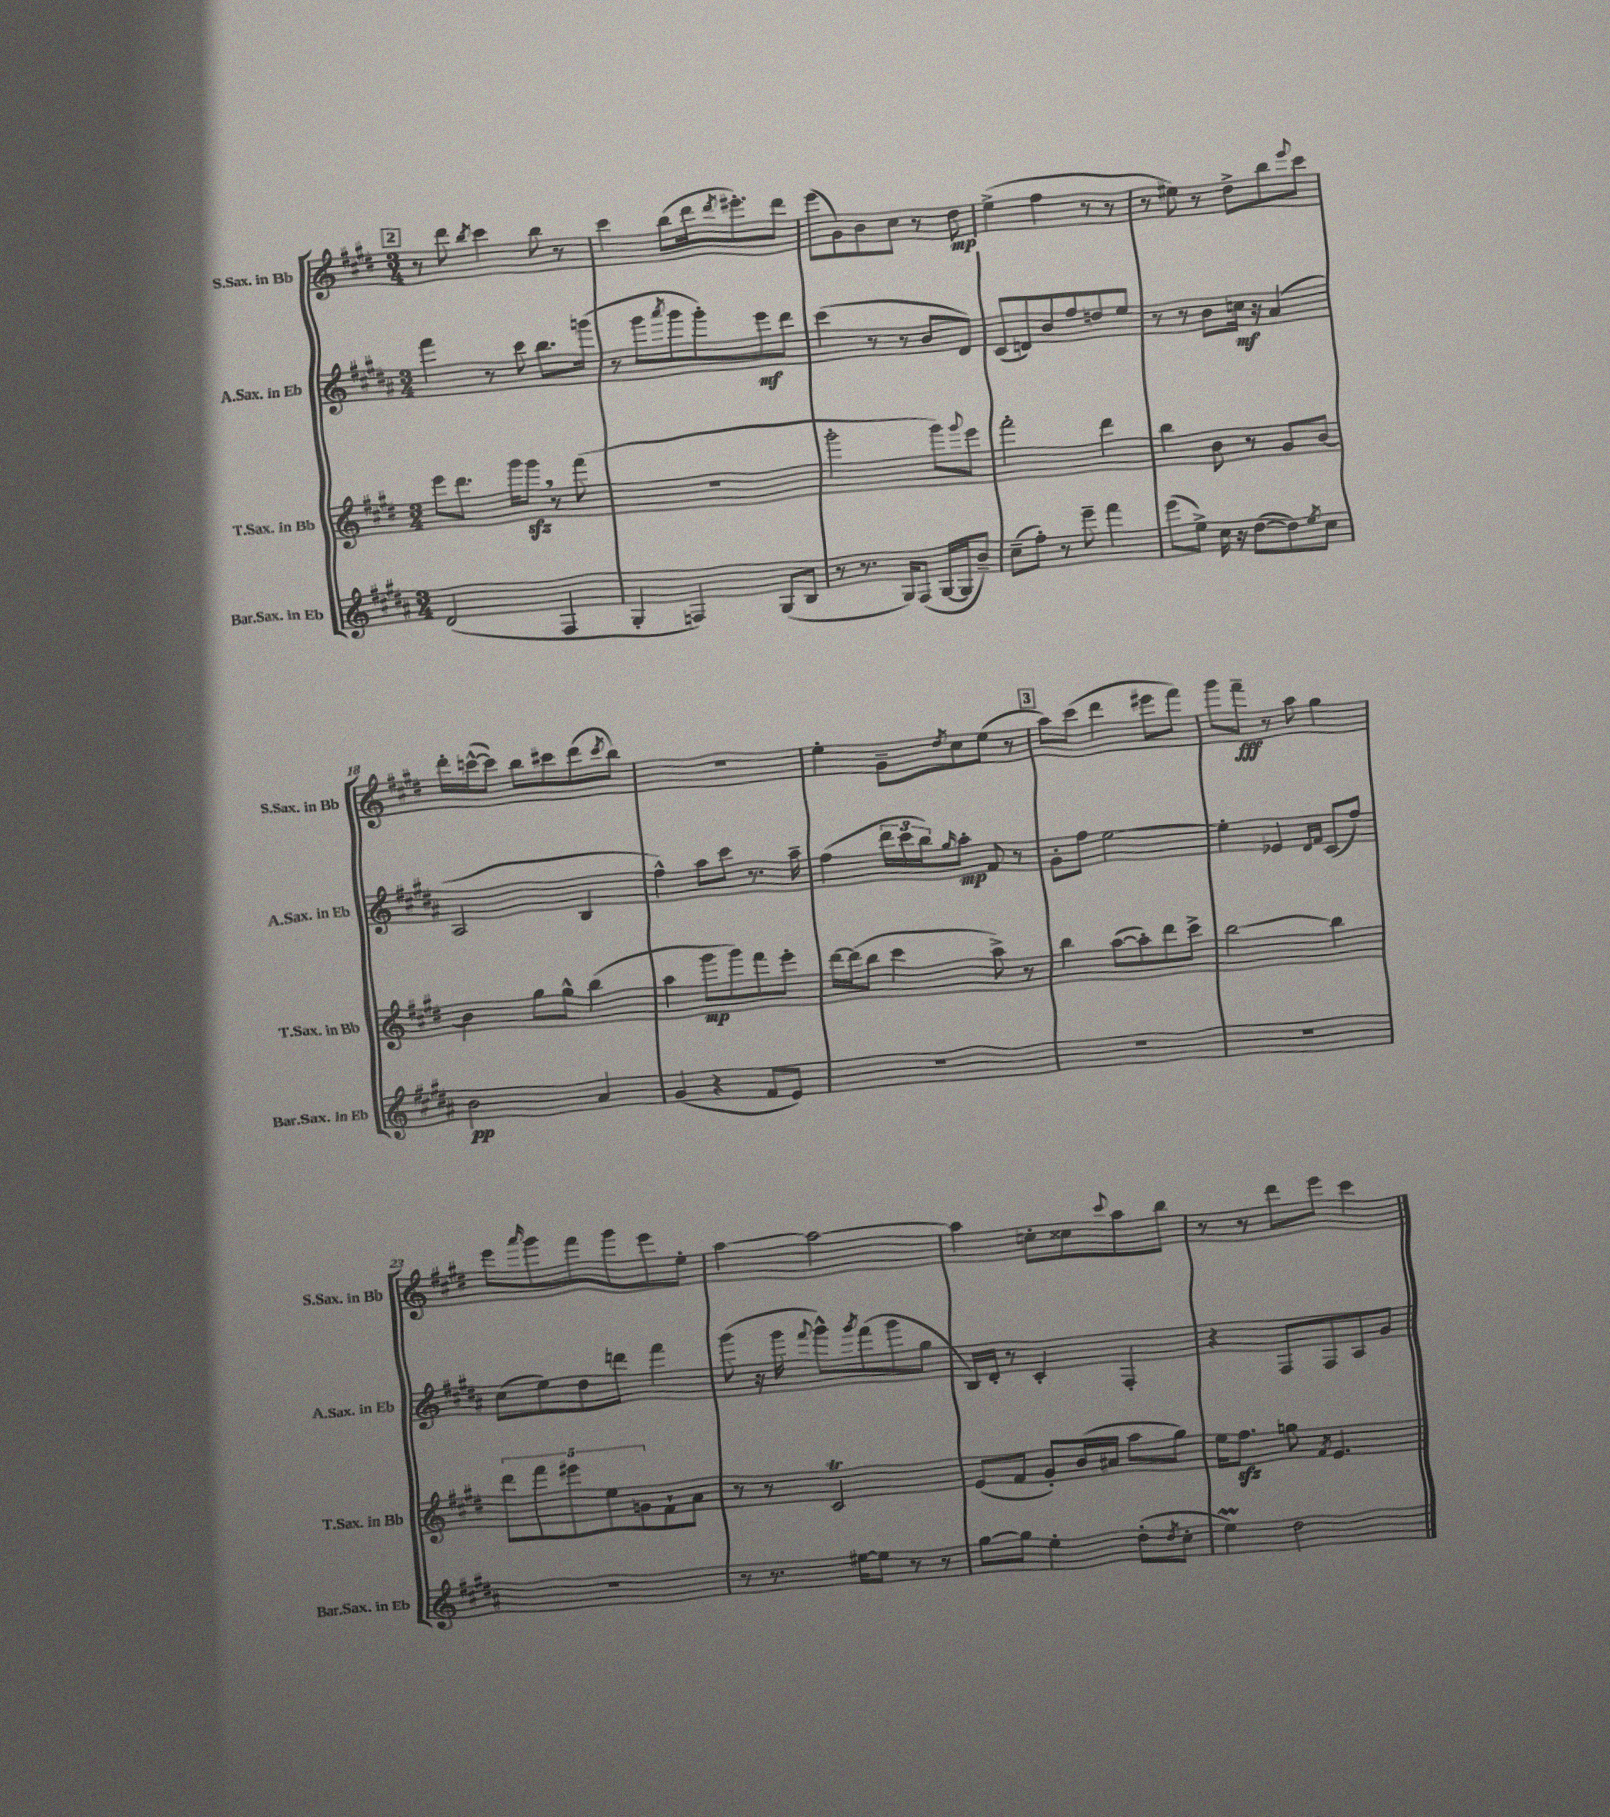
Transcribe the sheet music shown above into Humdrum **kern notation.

**kern	**dynam	**kern	**dynam	**kern	**dynam	**kern	**dynam
*part4	*part4	*part3	*part3	*part2	*part2	*part1	*part1
*staff4	*staff4	*staff3	*staff3	*staff2	*staff2	*staff1	*staff1
*I"Bar.Sax. in Eb	*	*I"T.Sax. in Bb	*	*I"A.Sax. in Eb	*	*I"S.Sax. in Bb	*
*I'Bar.Sax. in Eb	*	*I'T.Sax. in Bb	*	*I'A.Sax. in Eb	*	*I'S.Sax. in Bb	*
*clefG2	*	*clefG2	*	*clefG2	*	*clefG2	*
*k[f#c#g#d#a#]	*	*k[f#c#g#d#]	*	*k[f#c#g#d#a#]	*	*k[f#c#g#d#]	*
*M3/4	*	*M3/4	*	*M3/4	*	*M3/4	*
!!LO:REH:place=s1:t=2
=13	=13	=13	=13	=13	=13	=13	=13
(2d#/	.	8eee\L	.	4fff#\	.	8r	.
.	.	8.ddd#\J	.	.	.	8ddd#\	.
.	.	.	.	.	.	8qbb/	.
.	.	.	.	8r	.	4ccc#\	.
.	.	16ggg#\KL	.	.	.	.	.
.	.	8ggg#zz,\J	.	8ccc#\	.	.	.
4F#/	.	8r	.	8.bb\L	.	8bb\	.
.	.	(8fff#\	.	.	.	8r	.
.	.	.	.	(16gggn\Jk	.	.	.
=14	=14	=14	=14	=14	=14	=14	=14
4G#'/	.	2.r	.	8r	.	4ccc#\	.
.	.	.	.	8ggg#\L	.	.	.
.	.	.	.	8qaaa#/	.	.	.
4Fn/)	.	.	.	8ggg#\	.	(8bb\L	.
.	.	.	.	8ggg#'\)	.	16ddd#\k	.
.	.	.	.	.	.	8qddd#/	.
.	.	.	.	.	.	8.eee#X'\)	.
(8G#/L	.	.	.	8eee\	mf	.	.
8B/J	.	.	.	8ddd#\J	.	8ddd#\J	.
=15	=15	=15	=15	=15	=15	=15	=15
8r	.	2ggg#'\	.	(4ccc#\	.	(8eee\L	.
8.r	.	.	.	.	.	8g#\)	.
.	.	.	.	8r	.	8b\	.
16G#/KL)	.	.	.	.	.	.	.
(8F#/J	.	.	.	8r	.	8cc#\J	.
[16G#/LL	.	8ggg#\L)	.	8b/L	.	8r	.
16G#/J]	.	.	.	.	.	.	.
.	.	8qqggg#/	.	.	.	.	.
8b~/J)	.	8eee\J	.	8d#/J)	.	8dd#\	mp
=16	=16	=16	=16	=16	=16	=16	=16
(8cc#~\L	.	2fff#'\	.	(8c#/L	.	(4ee^\	.
8ff#'\J)	.	.	.	8dn/)	.	.	.
8r	.	.	.	8b/	.	4ff#\	.
8eee~\	.	.	.	8ff#/	.	.	.
4fff#\	.	4ddd#\	.	8ddn/	.	8r	.
.	.	.	.	8ee/J	.	8r	.
=17	=17	=17	=17	=17	=17	=17	=17
(8eee\L	.	4bb\	.	8r	.	8r	.
8ee^\J)	.	.	.	8r	.	8ee#X\)	.
16cc#\	.	8b\	.	8b\L	.	8r	.
16r	.	.	.	.	.	.	.
([8dd#\L	.	8r	.	16ccn\Jk	mf	8dd#^\L	.
.	.	.	.	16r	.	.	.
8dd#\])	.	8g#/L	.	(4a#/	.	8bb\	.
8qee/	.	.	.	.	.	8qqeee/	.
8cc#\J	.	[8b/J	.	.	.	8ccc#\J	.
!!LO:LB:g=z
=18	=18	=18	=18	=18	=18	=18	=18
2b\	pp	4b\]	.	2A#/	.	16ddd#'\LL	.
.	.	.	.	.	.	([16cccn^^\J	.
.	.	.	.	.	.	8ccc\J])	.
.	.	8gg#\L	.	.	.	8bb\L	.
.	.	8gg#^^\J	.	.	.	8ccc#X\	.
4a#/	.	(4bb\	.	4B/	.	(8ddd#\	.
.	.	.	.	.	.	8qccc#/	.
.	.	.	.	.	.	8bb\J)	.
=19	=19	=19	=19	=19	=19	=19	=19
(4g#/	.	4aa\	.	4ff#^^\)	.	2.r	.
4r	.	8ggg#\L	mp	8aa#\L	.	.	.
.	.	8ggg#\)	.	8ccc#\J	.	.	.
8f#/L	.	8fff#\	.	8.r	.	.	.
8e/J)	.	8eee'\J	.	.	.	.	.
.	.	.	.	16aa#~\	.	.	.
=20	=20	=20	=20	=20	=20	=20	=20
2.r	.	[16ddd#\LL	.	(4ff#\	.	4ee'\	.
.	.	(16ddd#\J]	.	.	.	.	.
.	.	8bb\J	.	.	.	.	.
.	.	4ccc#\	.	24ddd#\LL	.	8g#~\L	.
.	.	.	.	24ccc#\	.	.	.
.	.	.	.	24bb\J)	.	.	.
.	.	.	.	16qqgg#/	.	8qdd#/	.
.	.	.	.	8aa#'\J	mp	8cc#\	.
.	.	8aa^\)	.	8f#/	.	(8ee\J	.
.	.	8r	.	8r	.	8r	.
!!LO:REH:place=s1:t=3
=21	=21	=21	=21	=21	=21	=21	=21
2.r	.	4bb\	.	8g#'\L	.	8aa\L)	.
.	.	.	.	8ff#\J	.	(8ccc#\J	.
.	.	([8aa\L	.	[2ee\	.	4ddd#\	.
.	.	8aa'\])	.	.	.	.	.
.	.	8ddd#\	.	.	.	8eee#X\L	.
.	.	8ccc#^\J	.	.	.	8fff#\J)	.
=22	=22	=22	=22	=22	=22	=22	=22
2.r	.	[2bb\	.	4ee'\]	.	8ggg#\L	.
.	.	.	.	.	.	8fff#~\J	fff
.	.	.	.	4e-X/	.	8r	.
.	.	.	.	.	.	8aa\	.
.	.	.	.	16qqd#/LL	.	.	.
.	.	.	.	16qqf#/JJ	.	.	.
.	.	4bb\]	.	(8c#/L	.	4gg#\	.
.	.	.	.	8ff#/J)	.	.	.
!!LO:LB:g=z
=23	=23	=23	=23	=23	=23	=23	=23
2.r	.	10ddd#\L	.	(8cc#\L	.	8eee\L	.
.	.	10fff#\	.	.	.	.	.
.	.	.	.	.	.	16qqaaa/	.
.	.	.	.	8ee\)	.	8ggg#\	.
.	.	10eee#X\	.	.	.	.	.
.	.	.	.	8dd#\	.	8fff#\	.
.	.	10ee\	.	.	.	.	.
.	.	.	.	8dddn\J	.	8ggg#\	.
.	.	10gn\	.	.	.	.	.
.	.	8f#`\	.	4fff#\	.	8eee\	.
.	.	8a\J	.	.	.	8ee'\J	.
=24	=24	=24	=24	=24	=24	=24	=24
8r	.	8r	.	(8ggg#\	.	[4aa\	.
8.r	.	8r	.	16r	.	.	.
.	.	.	.	16ggg#\	.	.	.
.	.	.	.	8qqfff#/	.	.	.
.	.	2c#T/	.	8ggg#^^\L)	.	2aa\_	.
[16ee#X\KL	.	.	.	.	.	.	.
.	.	.	.	8qggg#/	.	.	.
8ee#\J]	.	.	.	(8fff#\	.	.	.
8r	.	.	.	8ggg#\	.	.	.
8r	.	.	.	8gg#\J	.	.	.
=25	=25	=25	=25	=25	=25	=25	=25
[8gg#\L	.	(8e/L	.	16B/LL)	.	4aa\]	.
.	.	.	.	16d#'/JJ	.	.	.
8gg#\J]	.	8f#/J	.	8r	.	.	.
4ee'\	.	8g#'/L)	.	4c#'/	.	8ccn'\L	.
.	.	(16b/L	.	.	.	8cc##X\	.
.	.	16a#X/JJ	.	.	.	.	.
.	.	.	.	.	.	8qqccc#/	.
(8dd#'\L	.	8aa\L	.	4F#'/	.	8aa\	.
8qdd#/	.	.	.	.	.	.	.
8cc#'\J	.	8gg#\J)	.	.	.	8bb\J	.
=26	=26	=26	=26	=26	=26	=26	=26
4eeM\)	.	16ee\KL	.	4r	.	8r	.
.	.	8.ff#zz\J	.	.	.	.	.
.	.	.	.	.	.	8r	.
2dd#\	.	8ggn\	.	8F#/L	.	8ddd#\L	.
.	.	8qf#/	.	.	.	.	.
.	.	4.e/	.	8F#/	.	8eee\J	.
.	.	.	.	8A#/	.	4ccc#\	.
.	.	.	.	8g#/J	.	.	.
==	==	==	==	==	==	==	==
*-	*-	*-	*-	*-	*-	*-	*-
